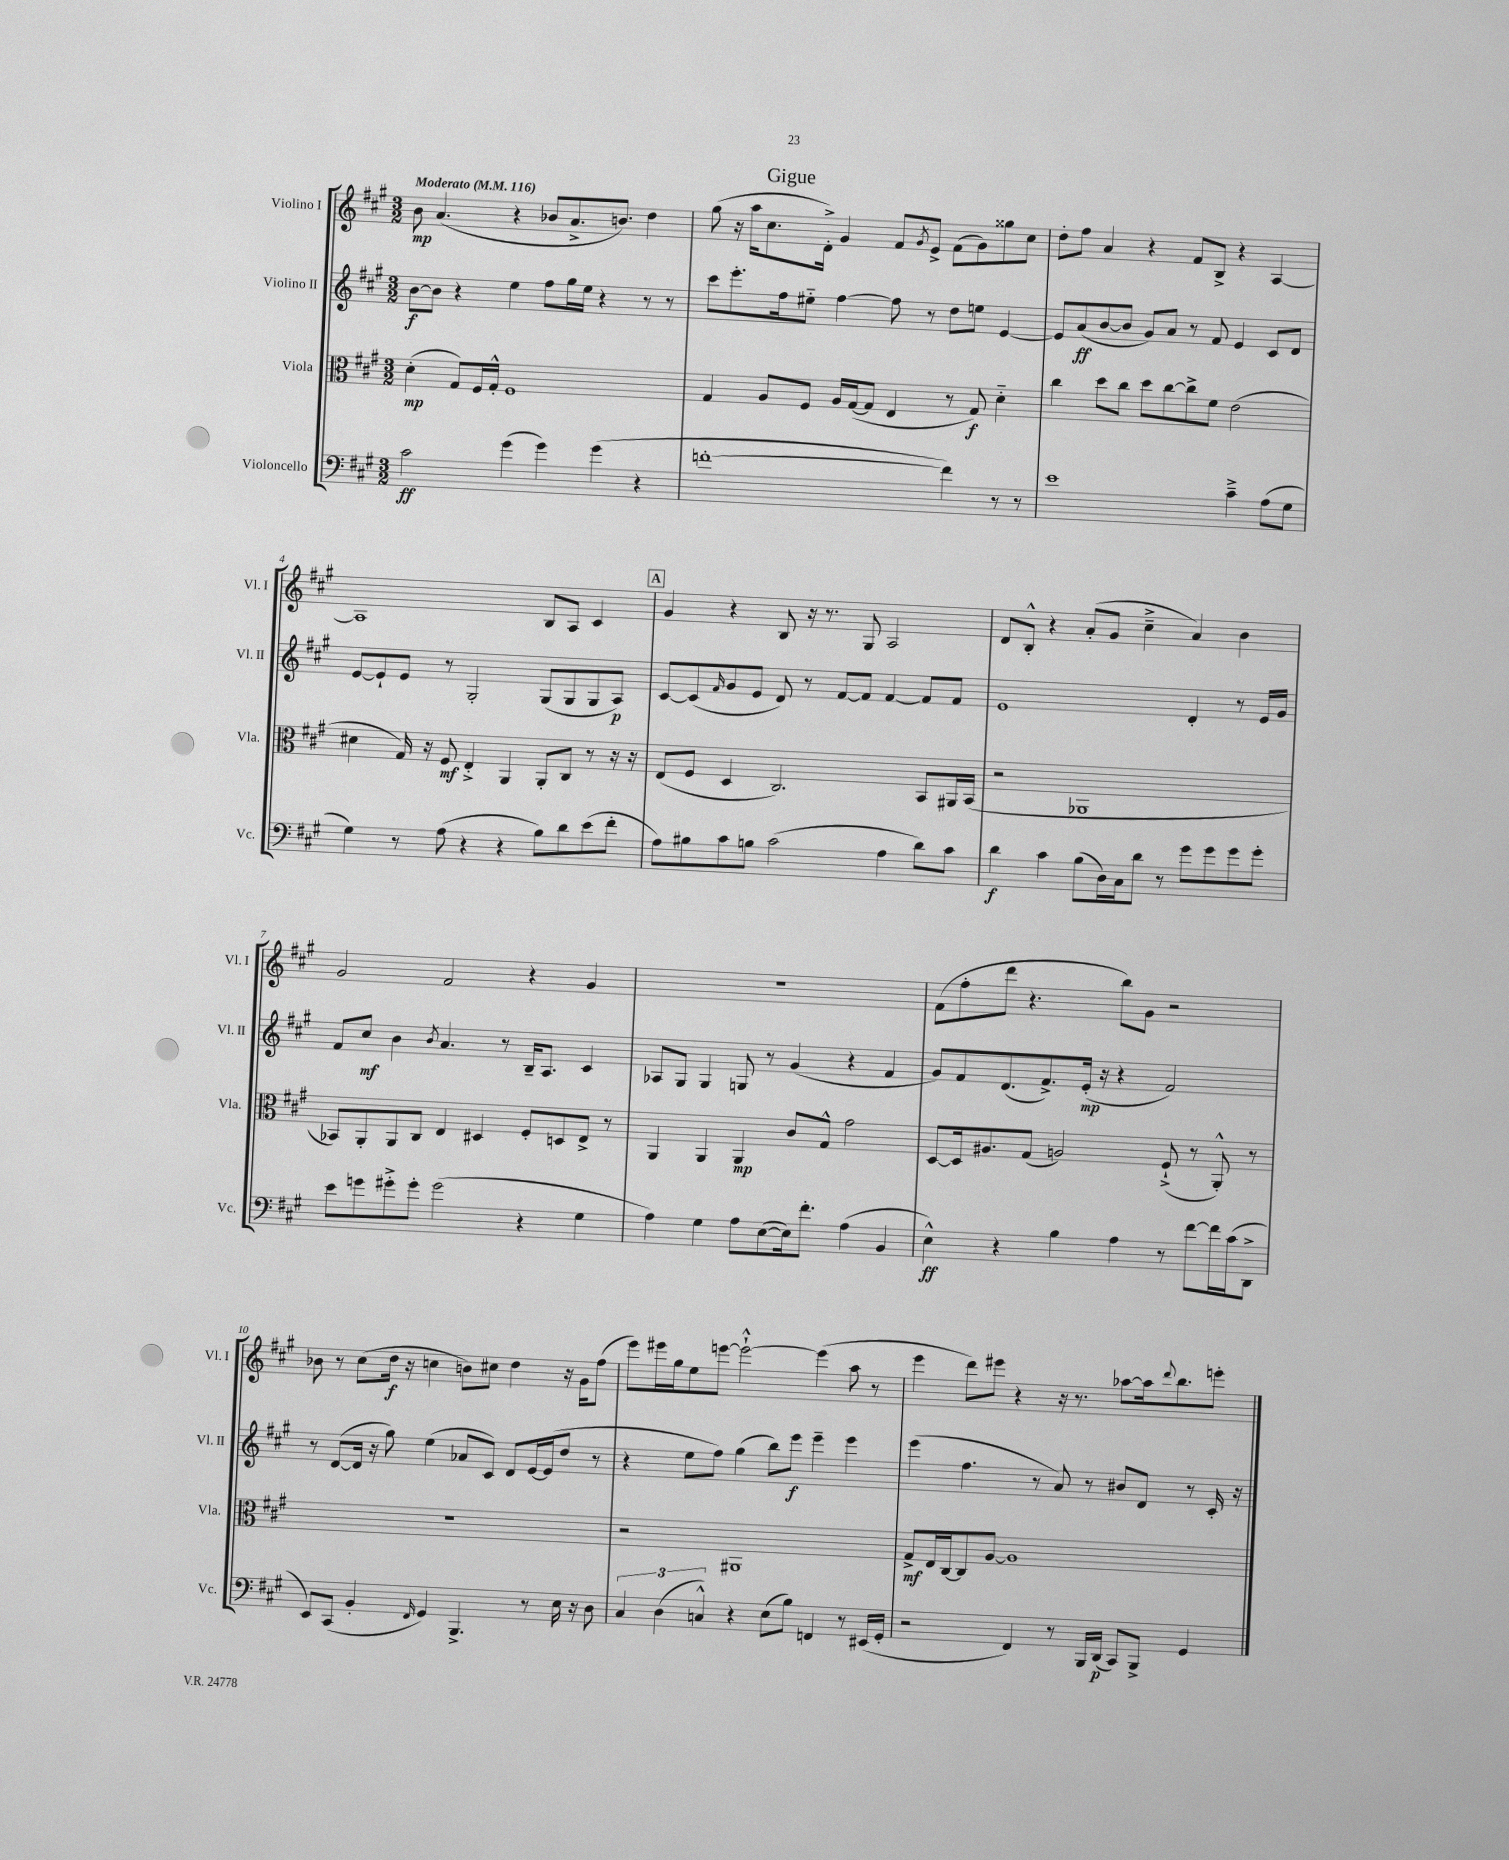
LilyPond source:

\header { title = "Gigue" }
<<
\new StaffGroup <<
\new Staff = "s0" \with { instrumentName = "Violino I" shortInstrumentName = "Vl. I" } {
    \clef treble \key a \major \numericTimeSignature \time 3/2 \tempo "Moderato" 4 = 116
    b'8\mp a'4.( r4 bes'8 a'8.-> b'8.) d''4 |
    gis''8( r16 a''16 cis''8. d'16-.->) gis'4 fis'8 \acciaccatura { gis'8 } e'8-> fis'8( gis'8) gisis''8 cis''8 |
    d''8-. fis''8 a'4 r4 fis'8 b8-> r4 a4~ |
    a1 b8 a8 cis'4 |
    \mark \markup { \box "A" } gis'4 r4 b8 r16 r8. gis8 a2 |
    d'8 b8-.-^ r4 a'8-.( gis'8 cis''4---> a'4) b'4 |
    gis'2 fis'2 r4 gis'4 |
    R1. |
    fis'8( fis''8-. d'''8 r4. b''8) gis'8 r2 |
    bes'8 r8 cis''8( d''16\f r16 c''4 b'8) cis''8 d''4 r16 gis'16 fis''8( |
    e'''8) eis'''16 gis''16 e''8 e'''8~ e'''2~-!-^ e'''4( a''8 r8 |
    e'''4 d'''8) eis'''8 r4 r16 r8. aes''8~ aes''16 \appoggiatura { d'''8 } b''8. e'''8-. \bar "|." |
}
\new Staff = "s1" \with { instrumentName = "Violino II" shortInstrumentName = "Vl. II" } {
    \clef treble \key a \major \numericTimeSignature \time 3/2
    b'8~\f b'8 r4 e''4 fis''8 gis''16 e''16 r4 r8 r8 |
    cis'''8 e'''8.-. fis''16 eis''8-_ fis''4~ fis''8 r8 d''8 e''8 e'4~ |
    e'8 a'8\ff( b'8~ b'8 gis'8) a'8 r8 fis'8 e'4 cis'8 d'8 |
    e'8~ e'8-! e'8 r8 gis2-. gis8( gis8 gis8 a8\p) |
    \mark \markup { \box "A" } cis'8~ cis'8( \grace { fis'16 } gis'8 e'8 d'8) r8 fis'8~ fis'8 fis'4~ fis'8 fis'8 |
    e'1 d'4-. r8 e'16 gis'16 |
    fis'8 cis''8\mf b'4 \acciaccatura { b'8 } a'4. r8 b16-- a8. cis'4 |
    aes8 gis8 gis4 g8 r8 gis'4( r4 fis'4 |
    gis'8) fis'8 d'8.( fis'8.->) e'16-.\mp( r16 r4 fis'2) |
    r8 d'8~( d'16 r16 gis''8) e''4( aes'8 cis'8) d'8 e'16~ e'16( d''8 r8 |
    r4 e''8 fis''8) gis''4( b''8) e'''8\f e'''4-- e'''4 |
    e'''4( fis''4. r8 a'8) r8 bis'8 d'8 r8 cis'16-. r16 \bar "|." |
}
\new Staff = "s2" \with { instrumentName = "Viola" shortInstrumentName = "Vla." } {
    \clef alto \key a \major \numericTimeSignature \time 3/2
    d'4-.\mp( gis8) fis16 gis16-.-^ fis1 |
    gis4 a8 fis8 a16 gis16~( gis8 e4 r8 gis8\f) d'4-_ |
    cis''4 d''8 cis''8 d''8 cis''8~ cis''8-> fis'8 e'2( |
    dis'4 gis16) r16 fis8\mf e4-.-> a,4 a,8-. cis8 r8 r16 r16 |
    \mark \markup { \box "A" } e8( fis8 d4 cis2.) b,8 ais,16 b,16( |
    r2 aes,1 |
    bes,8) a,8-. a,8 cis8 e4 dis4 fis8-. d8 e8-> r8 |
    a,4 a,4 a,4\mp cis'8 gis8-^ gis'2 |
    d8~ d16 ais8. gis8( a2) fis8-!->( r8 a,8-.-^) r8 |
    R1. |
    r2 ais,1 |
    gis8->\mf e16 cis16~ cis8 a8~ a1 \bar "|." |
}
\new Staff = "s3" \with { instrumentName = "Violoncello" shortInstrumentName = "Vc." } {
    \clef bass \key a \major \numericTimeSignature \time 3/2
    cis'2\ff gis'4( gis'4) gis'4( r4 |
    f'1~-. f'4) r8 r8 |
    e'1 cis'4---> a8( gis8 |
    gis4) r8 a8( r4 r4 b8) d'8 e'8( fis'8-. |
    \mark \markup { \box "A" } a8) bis8 cis'8 b8 cis'2( a4 d'8) cis'8 |
    d'4\f cis'4 b8( d16) cis16 d'8 r8 gis'8 gis'8 gis'8 gis'8-. |
    e'8 g'8 gis'8-.-> gis'8-. gis'2( r4 gis4 |
    a4) gis4 a8 e8~( e16) fis'8.-. a4( b,4 |
    e4-^\ff) r4 b4 a4 r8 fis'8~ fis'16 cis'16( d,8-> |
    e,8) cis,8( b,4-. \grace { fis,16 } gis,4) b,,4.-> r8 e16 r16 d8 |
    \tuplet 3/2 { cis4 d4( c4-^) } r4 e8( b8) f,4 r8 eis,16( gis,16-. |
    r2 fis,4) r8 b,,16 d,16\p( cis,8) b,,8-> gis,4 \bar "|." |
}
>>
>>
